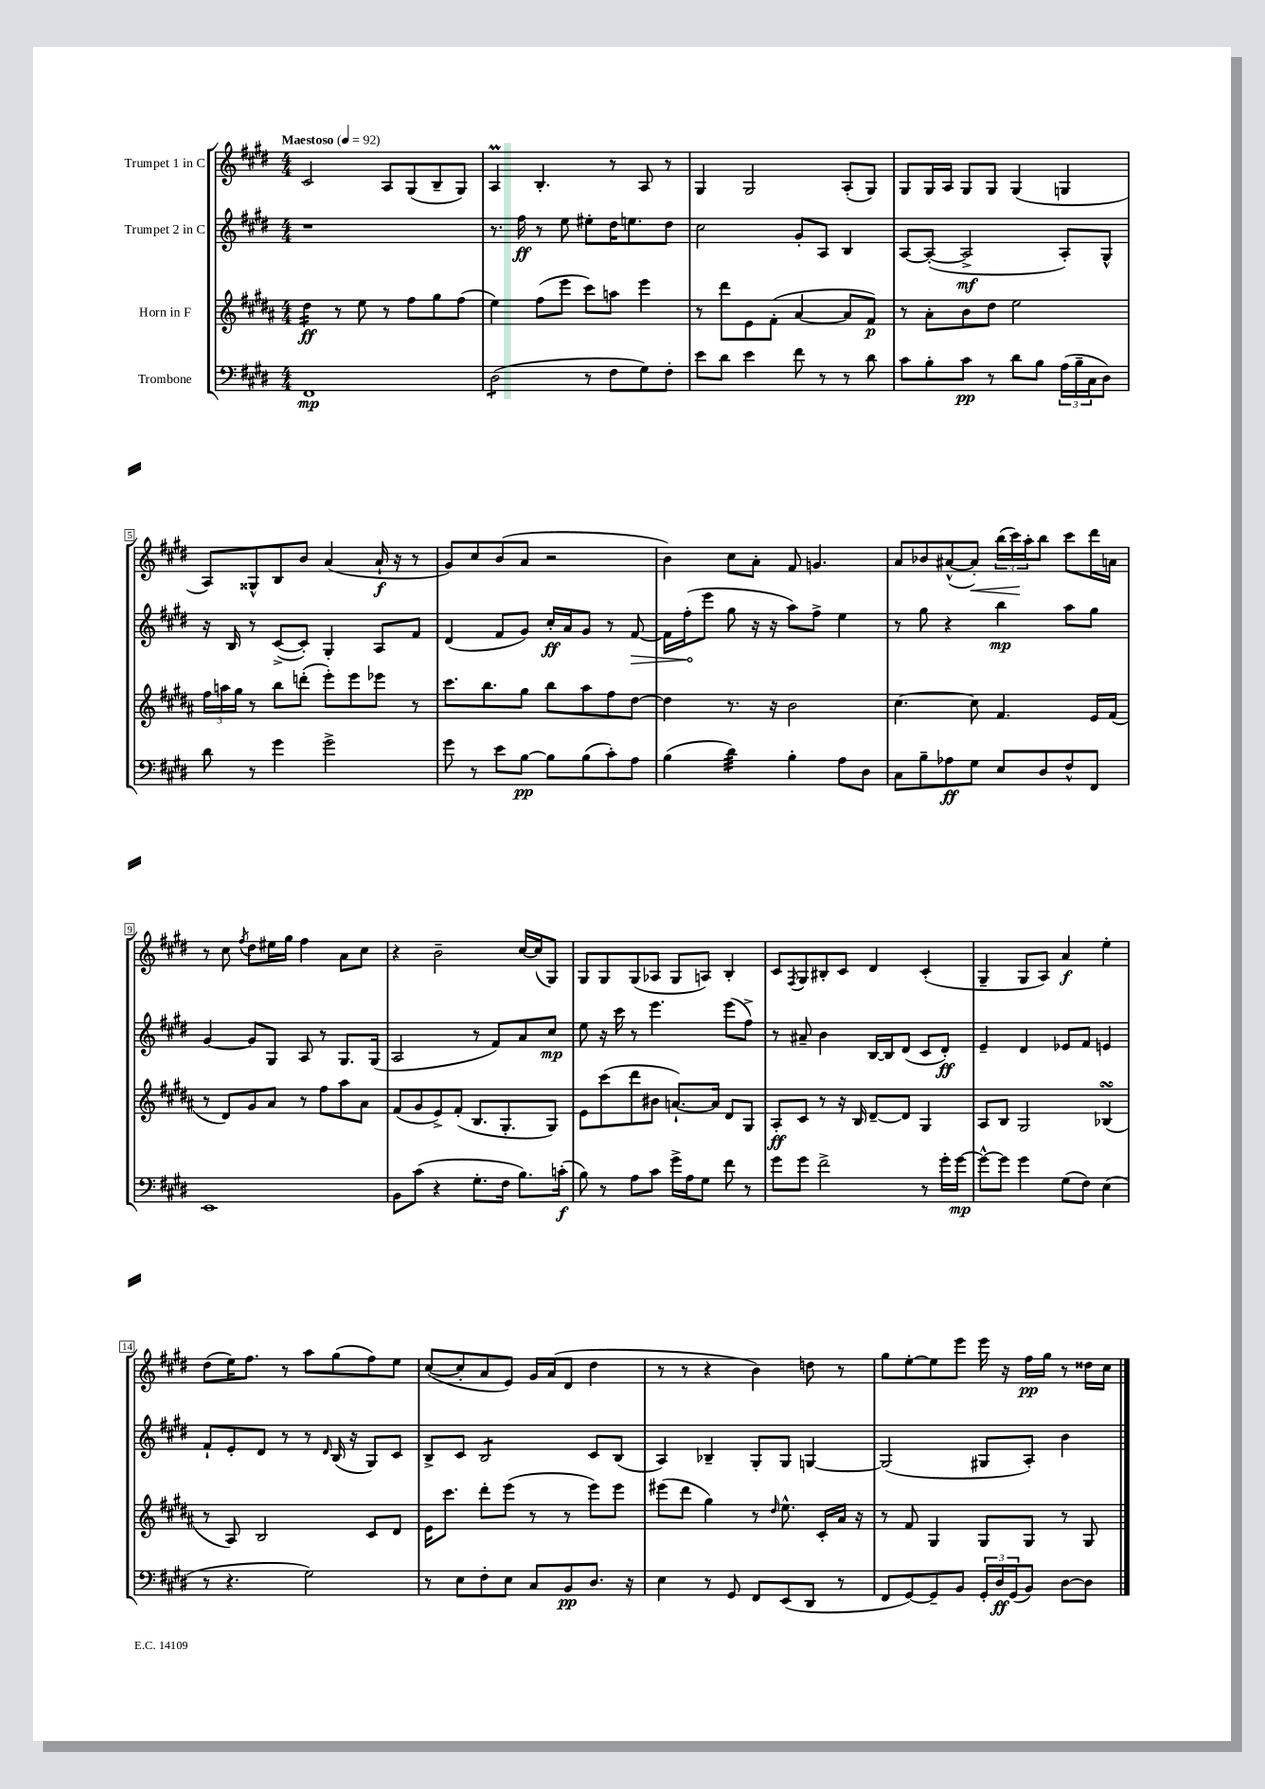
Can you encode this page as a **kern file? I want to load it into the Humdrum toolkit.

**kern	**kern	**kern	**kern
*staff4	*staff3	*staff2	*staff1
*clefF4	*clefG2	*clefG2	*clefG2
*k[f#c#g#d#]	*k[f#c#g#d#a#]	*k[f#c#g#d#]	*k[f#c#g#d#]
*M4/4	*M4/4	*M4/4	*M4/4
*MM92	*MM92	*MM92	*MM92
1FF#	4dd#	1r	2c#
.	8r	.	.
.	8ee	.	.
.	8r	.	8A
.	8ff#	.	(8G#
.	8gg#	.	8B~
.	(8ff#	.	8G#)
=	=	=	=
(2D#	4ee)	8.r	4A
.	.	16ff#	.
.	(8ff#	8r	4.B'
.	8eee	8ee	.
8r	8ccc#)	8ee#'	.
8F#	8aa	16dd#	8r
.	.	8.ee	.
8G#)	4eee	.	8A
8F#'	.	8dd#	8r
=	=	=	=
8e	8r	2cc#	4G#
8d#	8ddd#	.	.
4e	8e	.	2G#
.	(8f#'	.	.
8f#	[4a#	8g#'	.
8r	.	8A	.
8r	8a#]	4B	(8A'
8d#	8f#)	.	8G#)
=	=	=	=
8c#	8r	[8A	8G#
8B'	8a#'	(8A'_	16G#
.	.	.	16A
8c#	8b	2A^]	8G#
8r	8dd#	.	8G#
8d#	2ee	.	(4G#
8B	.	.	.
(24A	.	8A')	4G
24B~	.	.	.
24C#	.	.	.
8D#)	.	8G#^^	.
=	=	=	=
8d#	24ff#	16r	8A)
.	24aa	.	.
.	.	16B	.
.	24gg#	.	.
8r	8r	8r	8G##^^
4g#	8bb	([8c#^	8B
.	(8ddd'	8c#'])	8b
2g#^	8eee')	4G#'	(4a
.	8eee	.	.
.	8eee-	8A	16a`
.	.	.	16r
.	8r	8f#	8r
=	=	=	=
8g#	8.ccc#	(4d#	8g#)
8r	.	.	8cc#
.	8.bb	.	.
8e	.	8f#	(8b
[8B	8gg#	8g#)	8a
8B]	8bb	16cc#'	2r
.	.	16a	.
(8B	8aa#	8g#	.
8c#')	8ff#	8r	.
8A	[8dd#	[8f#	.
=	=	=	=
(4B	4dd#]	16f#]	4b)
.	.	(16ff#'	.
.	.	8eee	.
4d#)	8.r	8gg#	8cc#
.	.	16r	8a'
.	16r	16r	.
4B'	2b	8aa)	8f#
.	.	8ff#^	4.g
8A	.	4ee	.
8D#	.	.	.
=	=	=	=
8C#	[4.cc#	8r	8a
8B~	.	8gg#	8b-
8A-	.	4r	([8a#^^
8G#	8cc#]	.	8a#'])
8E	4.f#	4bb	(24bb
.	.	.	24ccc#)
.	.	.	24aa'
8D#	.	.	8bb
8F#^^	.	8aa	8ccc#
8FF#	16e	8gg#	16ddd#
.	(16f#	.	16a
=	=	=	=
1EE	8r	[4g#	8r
.	8d#)	.	8cc#
.	.	.	8qff#
.	8g#	8g#]	8dd#
.	8a#	8G#	16ee#
.	.	.	16gg#
.	8r	8A	4ff#
.	8ff#	8r	.
.	8aa#	8.G#	8a
.	8a#	.	8cc#
.	.	(16G#	.
=	=	=	=
8BB	(8f#	2A	4r
(8c#	8g#	.	.
4r	8e^)	.	2b~
.	(8f#'	.	.
8.G#'	8.B	8r	.
.	.	8f#)	.
16F#	8.G#'	.	.
8.B)	.	8a	[16cc#
.	.	.	(16cc#]
.	8G#)	8cc#	8G#)
(16c'	.	.	.
=	=	=	=
8B)	8e	8ee	8G#
8r	(8ccc#	16r	8G#
.	.	16ccc#	.
8A	8ddd#	8r	(8G#
8c#	8b#	4.eee	8A-
16g#^	[8.a`)	.	8G#
16A	.	.	.
8G#	.	.	8A)
.	16a]	.	.
8f#	8d#	(8eee	4B'
8r	8G#	8ff#^)	.
=	=	=	=
8g#	8A#'	8r	8c#
.	.	.	8qF#
8g#	8c#	8a#~	8G#
2f#^	8r	4b	8B#'
.	16r	.	8c#
.	16B	.	.
.	[8d#~	[16B	4d#
.	.	16B]	.
.	8d#]	(8d#	.
8r	4G#	8c#	(4c#'
16g#'	.	8d#')	.
[16g#	.	.	.
=	=	=	=
8g#^^_	8A#	4e~	4G#~
8g#]	8B	.	.
4g#	2G#	4d#	8G#
.	.	.	8A)
(8G#	.	8e-	4a
8F#)	.	8f#	.
(4E	(4B-	4e	4ee'
=	=	=	=
8r	8r	8f#`	(8dd#
4.r	8A#)	8e'	16ee)
.	.	.	8.ff#
.	2B	8d#	.
.	.	8r	8r
2G#)	.	8r	8aa
.	.	16qqd#	.
.	.	(16B	(8gg#
.	.	16r	.
.	8c#	8G#)	8ff#)
.	8d#	8c#	8ee
=	=	=	=
8r	16e	8B^	([8cc#
.	8.ccc#	.	.
8E	.	8c#	8cc#']
8F#'	8ddd#'	2B	8a
8E	(8eee	.	8e)
8C#	8r	.	16g#
.	.	.	(16a
8BB	8r	.	8d#
8.D#	8eee)	8c#	4dd#
.	8eee	(8B	.
16r	.	.	.
=	=	=	=
4E	(8eee#	4A)	8r
.	8ddd#	.	8r
8r	4gg#)	4B-~	4r
8GG#	.	.	.
8FF#	8r	8G#'	4b)
.	16qqdd#	.	.
(8EE	8.ee^^	8G#	.
8DD#	.	[4G	8dd
.	16c#'	.	.
8r	16a#	.	8r
.	16r	.	.
=	=	=	=
8FF#	8r	(2G]	8gg#
[8GG#)	8f#	.	[8ee'
8GG#~]	4G#	.	8ee]
8BB	.	.	8eee
24GG#'	8G#	8G#	16eee
24D#	.	.	.
.	.	.	16r
(24GG#	.	.	.
8BB)	8G#	8A')	16ff#
.	.	.	16gg#
[8D#	8r	4b	8r
8D#]	8G#	.	16dd##
.	.	.	16cc#
==	==	==	==
*-	*-	*-	*-
